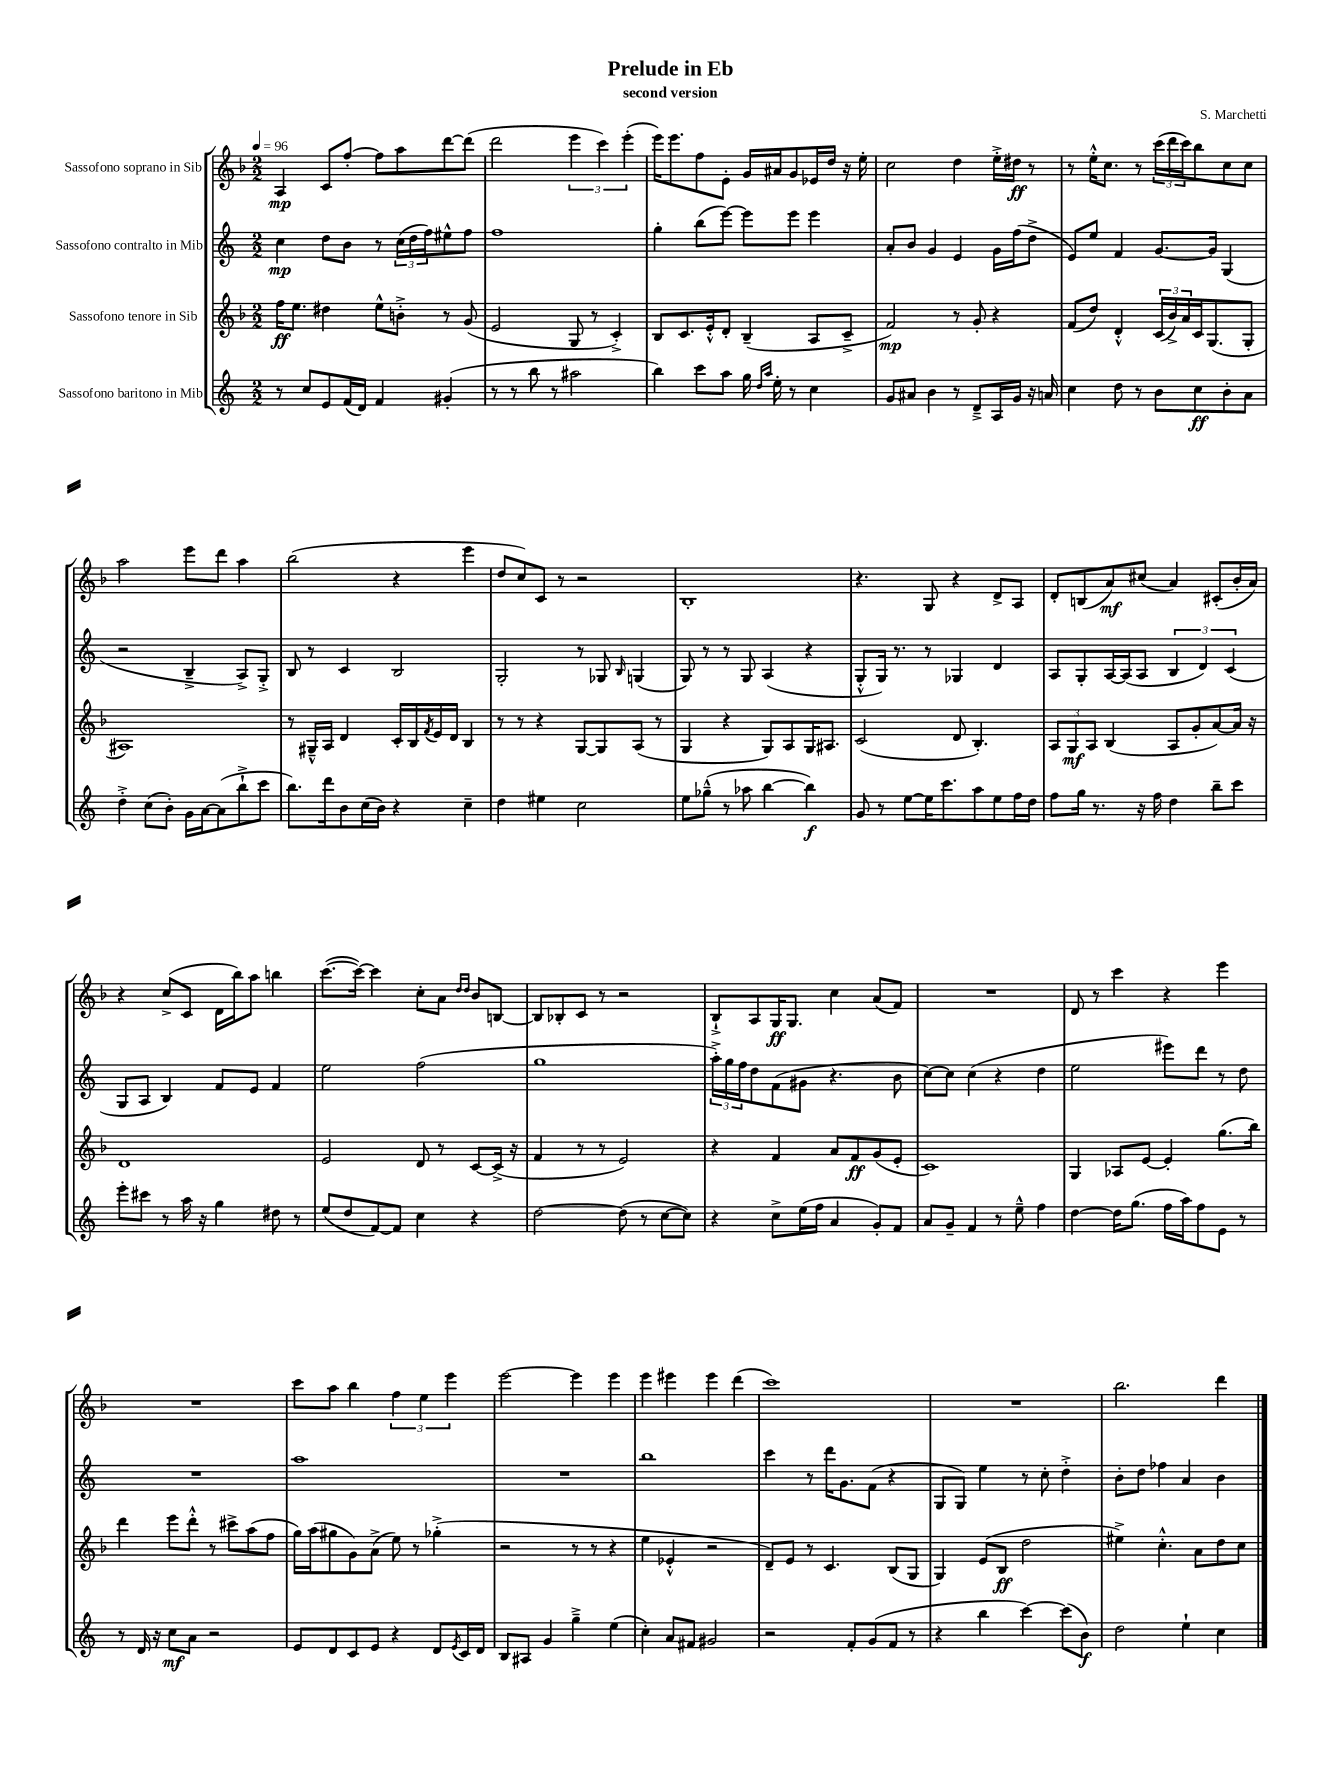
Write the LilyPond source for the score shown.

\header { title = "Prelude in Eb" composer = "S. Marchetti" subtitle = "second version" }
<<
\new StaffGroup <<
\new Staff = "s0" \with { instrumentName = "Sassofono soprano in Sib" } {
    \clef treble \key f \major \numericTimeSignature \time 2/2 \tempo 4 = 96
    a4\mp c'8 f''8~-. f''8 a''8 d'''8~ d'''8( |
    d'''2 \tuplet 3/2 { e'''4 c'''4) e'''4-.( } |
    e'''16) e'''8. f''8 e'8-. g'16 ais'16 g'8 ees'16 d''16 r16 e''16-. |
    c''2 d''4 e''16-.-> dis''16\ff r8 |
    r8 e''16-.-^ c''8. r8 \tuplet 3/2 { c'''16( d'''16 c'''16) } bes''8 c''8 c''8 |
    a''2 e'''8 d'''8 a''4 |
    bes''2( r4 e'''4 |
    d''8 c''8) c'8 r8 r2 |
    bes1-. |
    r4. g8 r4 d'8-> a8 |
    d'8-. b8( a'8\mf) cis''8( a'4) cis'8-.( bes'16-. a'16) |
    r4 c''8->( c'8 d'16 bes''16) a''8 b''4 |
    c'''8.~( c'''16~) c'''4 c''8-. a'8 \grace { d''16 d''16 } bes'8 b8~ |
    b8 bes8-. c'8 r8 r2 |
    bes8-!-> a8 g16\ff g8. c''4 a'8( f'8) |
    R1 |
    d'8 r8 c'''4 r4 e'''4 |
    R1 |
    c'''8 a''8 bes''4 \tuplet 3/2 { f''4 e''4 e'''4 } |
    e'''2~ e'''4 e'''4 |
    e'''4 eis'''4 eis'''4 d'''4( |
    c'''1) |
    R1 |
    bes''2. d'''4 \bar "|." |
}
\new Staff = "s1" \with { instrumentName = "Sassofono contralto in Mib" } {
    \clef treble \key c \major \numericTimeSignature \time 2/2
    c''4\mp d''8 b'8 r8 \tuplet 3/2 { c''16( d''16 f''16) } eis''8-^ f''8 |
    f''1 |
    g''4-. b''8( e'''8~) e'''8 e'''8 e'''4 |
    a'8-. b'8 g'4 e'4 g'16 f''16( d''8-> |
    e'8) e''8 f'4 g'8.~ g'16 g4( |
    r2 b4---> a8->) g8-.-> |
    b8 r8 c'4 b2 |
    g2-. r8 ges8 \grace { b16 } g4( |
    g8) r8 r8 g8 a4( r4 |
    g8-.-^ g16) r8. r8 ges4 d'4 |
    a8 g8-. a16~ a16( a8 \tuplet 3/2 { b4 d'4) c'4( } |
    g8 a8 b4) f'8 e'8 f'4 |
    e''2 f''2( |
    g''1 |
    \tuplet 3/2 { a''16-.->) g''16 f''16 } d''8 f'8( gis'8 r4. b'8 |
    c''8~) c''8 c''4( r4 d''4 |
    e''2 eis'''8) d'''8 r8 d''8 |
    R1 |
    a''1 |
    R1 |
    b''1 |
    c'''4 r8 d'''16 g'8. f'8( r4 |
    g8 g8) e''4 r8 c''8-. d''4-.-> |
    b'8-. d''8 fes''4 a'4 b'4 \bar "|." |
}
\new Staff = "s2" \with { instrumentName = "Sassofono tenore in Sib" } {
    \clef treble \key f \major \numericTimeSignature \time 2/2
    f''16\ff e''8. dis''4 e''8-^ b'8-.-> r8 g'8( |
    e'2 g8 r8 c'4-.->) |
    bes8 c'8. e'16-.-^ d'8-. bes4--( a8 c'8---> |
    f'2\mp) r8 g'8-. r4 |
    f'8( d''8) d'4-.-^ \tuplet 3/2 { c'16( bes'16->) a'16 } c'16 g8.( g8-. |
    ais1) |
    r8 gis16---^ a16 d'4 c'16-. bes16 \acciaccatura { f'8 } e'16 d'16 bes4 |
    r8 r8 r4 g8~ g8 a8( r8 |
    g4 r4 g8) a8 g16 ais8. |
    c'2( d'8 bes4.-.) |
    \tuplet 3/2 { a8 g8\mf a8 } bes4( a8 g'8-. a'8~) a'16 r16 |
    d'1 |
    e'2 d'8 r8 c'8~ c'16->( r16 |
    f'4 r8 r8 e'2) |
    r4 f'4 a'8 f'8\ff g'8( e'8-. |
    c'1) |
    g4 aes8 e'8~ e'4-. g''8.( bes''16) |
    d'''4 e'''8 d'''8-.-^ r8 cis'''8-> a''8( f''8 |
    g''16) a''16( gis''8 g'8) a'8->( e''8) r8 ges''4-.->( |
    r2 r8 r8 r4 |
    e''4 ees'4-.-^ r2 |
    d'8--) e'8 r8 c'4. bes8( g8 |
    g4) e'8( bes8\ff d''2 |
    eis''4->) c''4.-.-^ a'8 d''8 c''8 \bar "|." |
}
\new Staff = "s3" \with { instrumentName = "Sassofono baritono in Mib" } {
    \clef treble \key c \major \numericTimeSignature \time 2/2
    r8 c''8 e'8 f'16( d'16) f'4 gis'4-.( |
    r8 r8 b''8 r8 ais''2 |
    b''4) c'''8 a''8 g''16 \grace { d''16 a''16 } e''16-. r8 c''4 |
    g'8 ais'8 b'4 r8 d'8---> a16 g'16 r16 a'16 |
    c''4 d''8 r8 b'8 c''8\ff b'8-. a'8 |
    d''4-.-> c''8( b'8-.) g'16 a'16~ a'8( b''8-!-> c'''8 |
    b''8.) d'''16 b'8 c''16( b'16) r4 c''4-- |
    d''4 eis''4 c''2 |
    e''8 ges''8---^( r8 aes''8 b''4~ b''4\f) |
    g'8 r8 e''8~ e''16 c'''8. a''8 e''8 f''16 d''16 |
    f''8 g''16 r8. r16 f''16 d''4 b''8-- c'''8 |
    e'''8-. cis'''8 r8 a''16 r16 g''4 dis''8 r8 |
    e''8( d''8 f'8~) f'8 c''4 r4 |
    d''2~ d''8( r8 c''8~ c''8) |
    r4 c''8-> e''16( f''16 a'4 g'8-.) f'8 |
    a'8 g'8-- f'4 r8 e''8---^ f''4 |
    d''4~ d''16 g''8.( f''16 a''16) f''8 e'8 r8 |
    r8 d'16 r16 c''8\mf a'8 r2 |
    e'8 d'8 c'8 e'8 r4 d'8 \acciaccatura { e'8 } c'16 d'16 |
    b8 ais8 g'4 g''4---> e''4( |
    c''4-.) a'8 fis'8 gis'2 |
    r2 f'8-. g'8( f'8 r8 |
    r4 b''4 c'''4~) c'''8( b'8\f) |
    d''2 e''4-! c''4 \bar "|." |
}
>>
>>
\layout { \context { \Score \remove "Bar_number_engraver" } }
